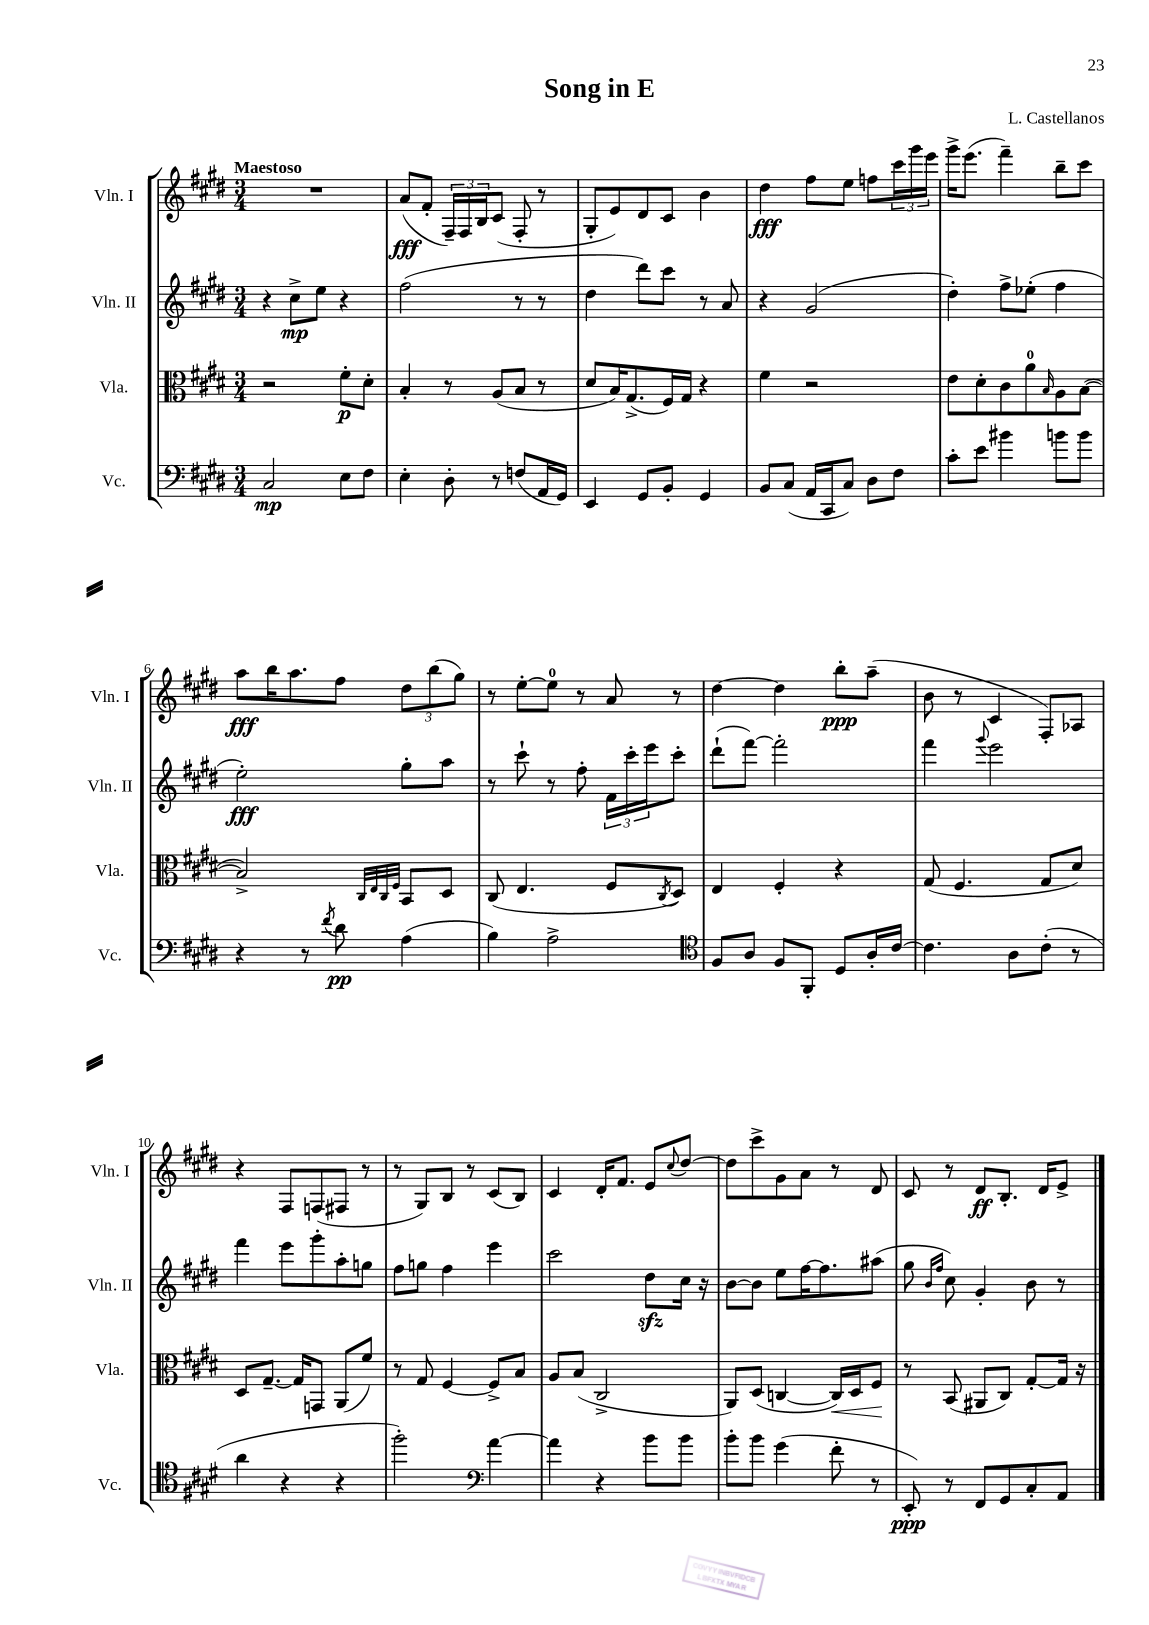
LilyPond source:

\header { title = "Song in E" composer = "L. Castellanos" }
<<
\new StaffGroup <<
\new Staff = "s0" \with { instrumentName = "Vln. I" shortInstrumentName = "Vln. I" } {
    \clef treble \key e \major \numericTimeSignature \time 3/4 \tempo "Maestoso"
    R2. |
    a'8\fff( fis'8-. \tuplet 3/2 { fis16--) fis16 b16 } cis'8( fis8-. r8 |
    gis8-. e'8) dis'8 cis'8 b'4 |
    dis''4\fff fis''8 e''8 f''8 \tuplet 3/2 { cis'''16 gis'''16 e'''16 } |
    gis'''16-> e'''8.( fis'''4--) b''8-- cis'''8 |
    a''8\fff b''16 a''8. fis''8 \tuplet 3/2 { dis''8 b''8( gis''8) } |
    r8 e''8~-. e''8-0 r8 a'8 r8 |
    dis''4~ dis''4 b''8-.\ppp a''8--( |
    b'8 r8 cis'4 fis8-.) aes8 |
    r4 fis8 f8( fis8 r8 |
    r8 gis8) b8 r8 cis'8( b8) |
    cis'4 dis'16-. fis'8. e'8 \appoggiatura { cis''8 } dis''8~ |
    dis''8 cis'''8-> gis'8 a'8 r8 dis'8 |
    cis'8 r8 dis'8\ff b8.-. dis'16 e'8-> \bar "|." |
}
\new Staff = "s1" \with { instrumentName = "Vln. II" shortInstrumentName = "Vln. II" } {
    \clef treble \key e \major \numericTimeSignature \time 3/4
    r4 cis''8->\mp e''8 r4 |
    fis''2( r8 r8 |
    dis''4 dis'''8) cis'''8 r8 a'8 |
    r4 gis'2( |
    dis''4-.) fis''8-> ees''8-.( fis''4 |
    e''2-.\fff) gis''8-. a''8 |
    r8 cis'''8-! r8 fis''8-. \tuplet 3/2 { fis'16 cis'''16-. e'''16 } cis'''8-. |
    dis'''8-!( fis'''8~) fis'''2-. |
    fis'''4 \appoggiatura { gis'''8 } e'''2 |
    fis'''4 e'''8 gis'''8-. a''8-. g''8 |
    fis''8 g''8 fis''4 e'''4 |
    cis'''2 dis''8\sfz cis''16 r16 |
    b'8~ b'8 e''8 fis''16~ fis''8. ais''8( |
    gis''8 \grace { b'16 fis''16 } cis''8) gis'4-. b'8 r8 \bar "|." |
}
\new Staff = "s2" \with { instrumentName = "Vla." shortInstrumentName = "Vla." } {
    \clef alto \key e \major \numericTimeSignature \time 3/4
    r2 fis'8-.\p dis'8-. |
    b4-. r8 a8( b8 r8 |
    dis'8 b16) gis8.->( fis16) gis16 r4 |
    fis'4 r2 |
    e'8 dis'8-. cis'8 a'8-0 \grace { b16 } a8 b8~( |
    b2->) \grace { cis32 e32 cis32 fis32 } b,8 dis8 |
    cis8( e4. fis8 \acciaccatura { cis8 } dis8) |
    e4 fis4-. r4 |
    gis8( fis4. gis8 dis'8) |
    dis8 gis8.~-- gis16 g,8 a,8( fis'8) |
    r8 gis8 fis4~ fis8-> b8 |
    a8 b8( cis2-> |
    a,8) dis8( c4~ c16\<) dis16 fis8\! |
    r8 b,8( ais,8 cis8) gis8~-. gis16 r16 \bar "|." |
}
\new Staff = "s3" \with { instrumentName = "Vc." shortInstrumentName = "Vc." } {
    \clef bass \key e \major \numericTimeSignature \time 3/4
    cis2\mp e8 fis8 |
    e4-. dis8-. r8 f8( a,16 gis,16) |
    e,4 gis,8 b,8-. gis,4 |
    b,8 cis8( a,16 cis,16 cis8) dis8 fis8 |
    cis'8-. e'8 bis'4 b'8 b'8 |
    r4 r8 \acciaccatura { fis'8 } dis'8\pp a4( |
    b4) a2-> |
    \clef tenor fis8 a8 fis8 fis,8-. dis8 a16-. cis'16~ |
    cis'4. a8 cis'8-.( r8 |
    a'4 r4 r4 |
    fis''2-.) \clef bass a'4~ |
    a'4 r4 b'8 b'8 |
    b'8-. b'8 gis'4( fis'8-. r8 |
    e,8-.\ppp) r8 fis,8 gis,8 cis8-. a,8 \bar "|." |
}
>>
>>
